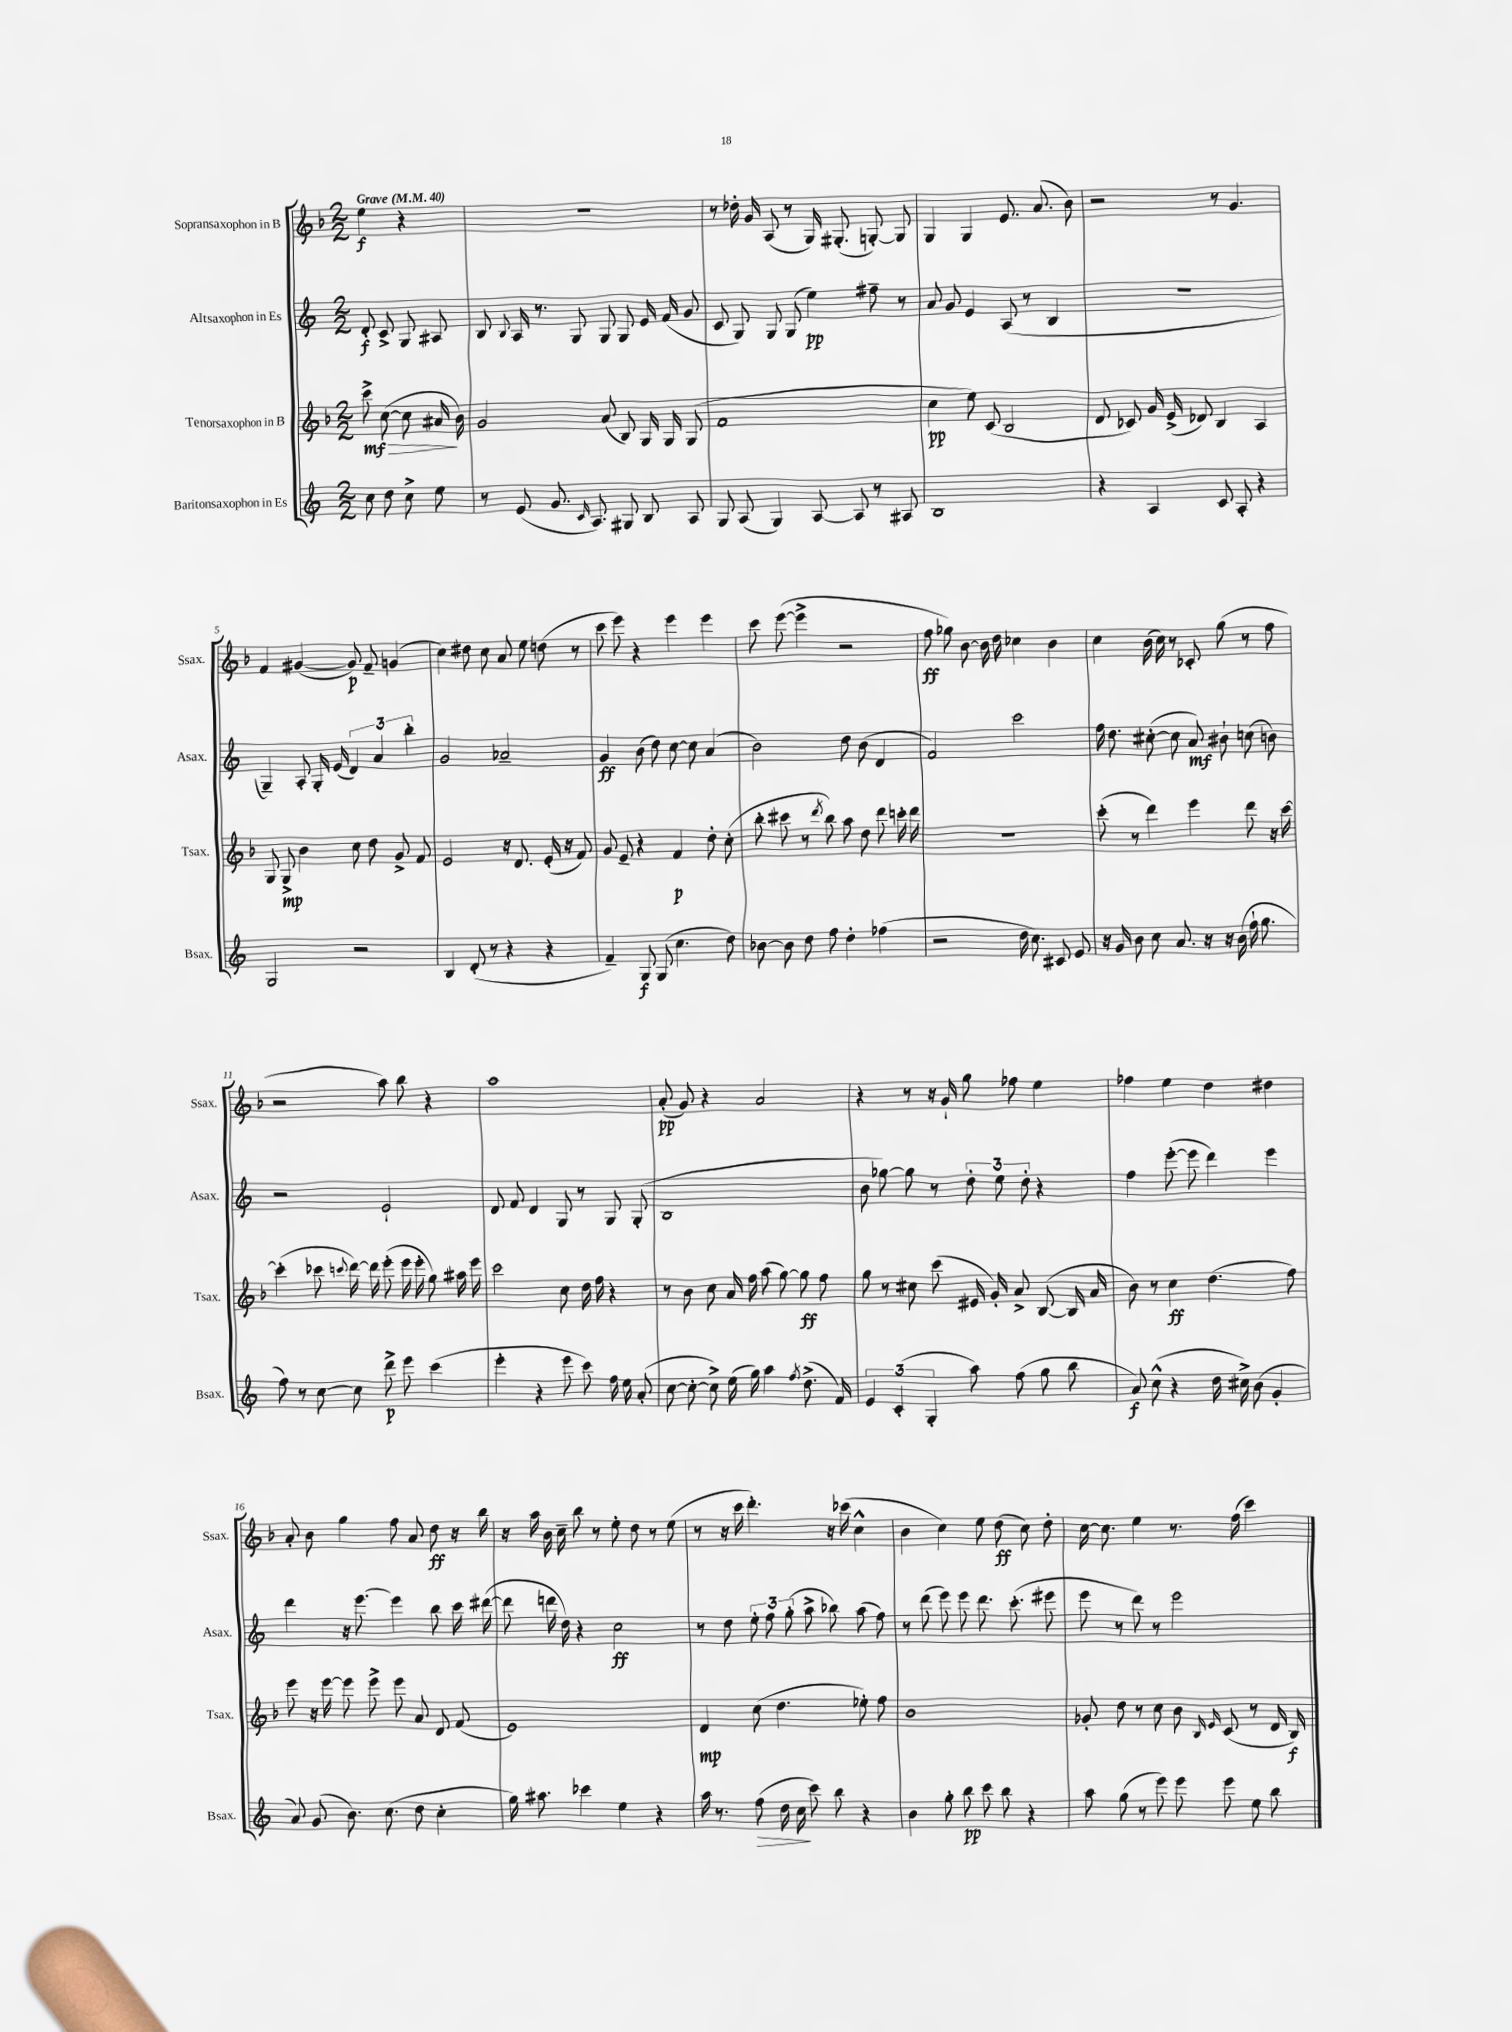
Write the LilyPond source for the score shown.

<<
\new StaffGroup <<
\new Staff = "s0" \with { instrumentName = "Sopransaxophon in B" shortInstrumentName = "Ssax." } {
    \clef treble \key f \major \numericTimeSignature \time 2/2 \partial 2 \tempo "Grave" 4 = 40
    \autoBeamOff e''4\f r4 |
    R1 |
    r8 des''16-. g'16 a8( r8 g16) gis8.-.( g8~-.) g8 |
    g4 g4 e'8. a'8.( bes'8) |
    r2 r8 g'4. |
    f'4 gis'4~( gis'8\p) f'8-- g'4( |
    c''4) dis''8 c''8 a'8 e''8 d''8( r8 |
    c'''8 e'''8) r4 e'''4 e'''4 |
    c'''8 e'''8~( e'''4-> r2 |
    f''8\ff ges''8) bes'8~ bes'16 d''16 ces''4 bes'4 |
    c''4 bes'16( c''16) r8 ces'8-. g''8( r8 f''8 |
    r2 a''8) bes''8 r4 |
    a''1 |
    a'8-.\pp( g'8) r4 a'2 |
    r4 r8 r16 g'16-! g''8 fes''8 e''4 |
    fes''4 e''4 d''4 dis''4 |
    a'8-. bes'8 g''4 f''8 a'8 d''8\ff r16 bes''16 |
    r16 a''16 bes'16 c''16-- bes''8 r8 e''8-. d''8 r8 e''8( |
    r8 r16 c'''16 d'''4.-.) r16 ces'''16( c''4-^ |
    bes'4 c''4) e''8 d''8\ff( c''8) d''8-. |
    c''16~ c''8. e''4 r8. f''16( c'''4) \bar "|." |
}
\new Staff = "s1" \with { instrumentName = "Altsaxophon in Es" shortInstrumentName = "Asax." } {
    \clef treble \key c \major \numericTimeSignature \time 2/2 \partial 2
    \autoBeamOff d'8-.\f c'8-> g8 ais8 |
    b8 \appoggiatura { b8 } a16 r8. g8 g8 g8 e'16 f'16( g'8 |
    c'8 g8) g8 g8( e''4\pp) fis''8-- r8 |
    a'8 g'8 e'4 a8( r8 b4 |
    R1 |
    g4--) a8-. g16-. e'16( \tuplet 3/2 { d'4) a'4 b''4-. } |
    g'2 aes'2-- |
    g'4\ff b'8( d''8) c''8~ c''8 a'4( |
    b'2) d''8 b'8( d'4 |
    f'2) c'''2 |
    f''16 d''8. cis''8~-.( cis''8 a'8\mf) bis'8-! c''8( b'8) |
    r2 e'2-! |
    d'8 f'8 d'4 g8 r8 g8 g8-.( |
    b1 |
    b'8 ges''8~) ges''8 r8 \tuplet 3/2 { d''8-. e''8 d''8-. } r4 |
    f''4 e'''8~-.( e'''8 d'''4) e'''4 |
    d'''4 r16 e'''8.~ e'''4 b''8 c'''16 dis'''16~( |
    dis'''8 d'''16 d''16) r4 c''2\ff |
    r8 d''8 \tuplet 3/2 { e''8-. f''8 g''8-.( } a''8-> bes''8) a''8( f''8) |
    r8 d'''8( e'''8) e'''8 d'''8. c'''8.-.( eis'''8 |
    e'''8 r8 d'''8) r8 e'''2 \bar "|." |
}
\new Staff = "s2" \with { instrumentName = "Tenorsaxophon in B" shortInstrumentName = "Tsax." } {
    \clef treble \key f \major \numericTimeSignature \time 2/2 \partial 2
    \autoBeamOff c'''8->\mf\> c''8~( c''8 ais'16\! bes'16) |
    g'2 a'8( bes8) g16 g16 g8( |
    f'1 |
    c''4\pp e''8) c'8( bes2 |
    d'8 ces'8) g'16 e'16->( des'8) bes4 a4 |
    g8 g8->\mp bes'4 c''8 d''8 g'8-> f'8 |
    e'2 r16 d'8. e'16-.( r16 f'8) |
    g'8 e'8-- r4 f'4\p d''8-. c''8-.( |
    bes''8-. cis'''8 r8 \acciaccatura { d'''8 } bes''8) a''8 d''8 d'''8 c'''16-. d'''16 |
    R1 |
    c'''8-.( r8 d'''4) e'''4 d'''8 r16 c'''16~ |
    c'''4-.( ces'''8 \appoggiatura { c'''8 } d'''16~) d'''16 e'''8-.( e'''16 e'''16-. g''8) ais''16 e'''16 |
    c'''2 c''8 d''16 f''16 r4 |
    r8 bes'8 c''8 a'16 f''16 a''8( g''8~) g''8\ff f''8 |
    g''8 r8 cis''8 c'''8( eis'16 g'16-.) a'8-> bes8~( bes16 a'16 |
    bes'8) r8 c''4\ff d''4.( f''8) |
    e'''8 r16 e'''16~ e'''8 e'''8-> e'''8 a'8 d'8 f'8( |
    e'1) |
    d'4\mp c''8( d''4. ees''8-.) f''8 |
    bes'1 |
    ges'8-. d''8 r8 c''8 bes'8 \grace { bes16 e'16 } c'8( r8 d'16 bes16\f) \bar "|." |
}
\new Staff = "s3" \with { instrumentName = "Baritonsaxophon in Es" shortInstrumentName = "Bsax." } {
    \clef treble \key c \major \numericTimeSignature \time 2/2 \partial 2
    \autoBeamOff c''8 d''8 c''8-> e''8 |
    r8 e'8( g'8. \grace { c'16 } a8.) gis8 b8 a8 |
    g8 a8( g4) a8~ a8 r8 ais8 |
    b1 |
    r4 a4 c'8 a8-. r4 |
    g2 r2 |
    b4 d'8-.( r8 r4 r4 |
    f'4--) g8\f g8( c''4. d''8) |
    bes'8~ bes'8 d''8 f''8 d''4-. fes''4( |
    r2 d''16 c''8.) cis'8 e'8 |
    r16 g'16 b'8 c''8 a'8. r16 r16 b'16( f''16-! g''8. |
    f''8) r8 c''8~ c''8 d'''8->\p e'''8 c'''4( |
    e'''4-. r4 e'''8 c'''8) f''16 e''16 a'8-.( |
    c''8~ c''8~-. c''8->) e''16( g''16) a''4 \acciaccatura { f''8 } d''8.->( f'16) |
    \tuplet 3/2 { e'4 c'4-.( g4-. } a''8) f''8( g''8 b''8 |
    a'8\f) c''8-^( r4 d''16 cis''16->) b'8( g'4-. |
    a'8) g'8( b'8.) c''8.( d''8 c''4-. |
    g''16) ais''8. ces'''4 e''4 r4 |
    a''16 r8. f''8\>( d''16 c''16\! c'''8) b''8 r4 |
    b'4 g''8-. b''8\pp c'''8 b''8 r4 |
    a''8 g''8( r8 e'''8) e'''8 e'''8 e''8 b''8 \bar "|." |
}
>>
>>
